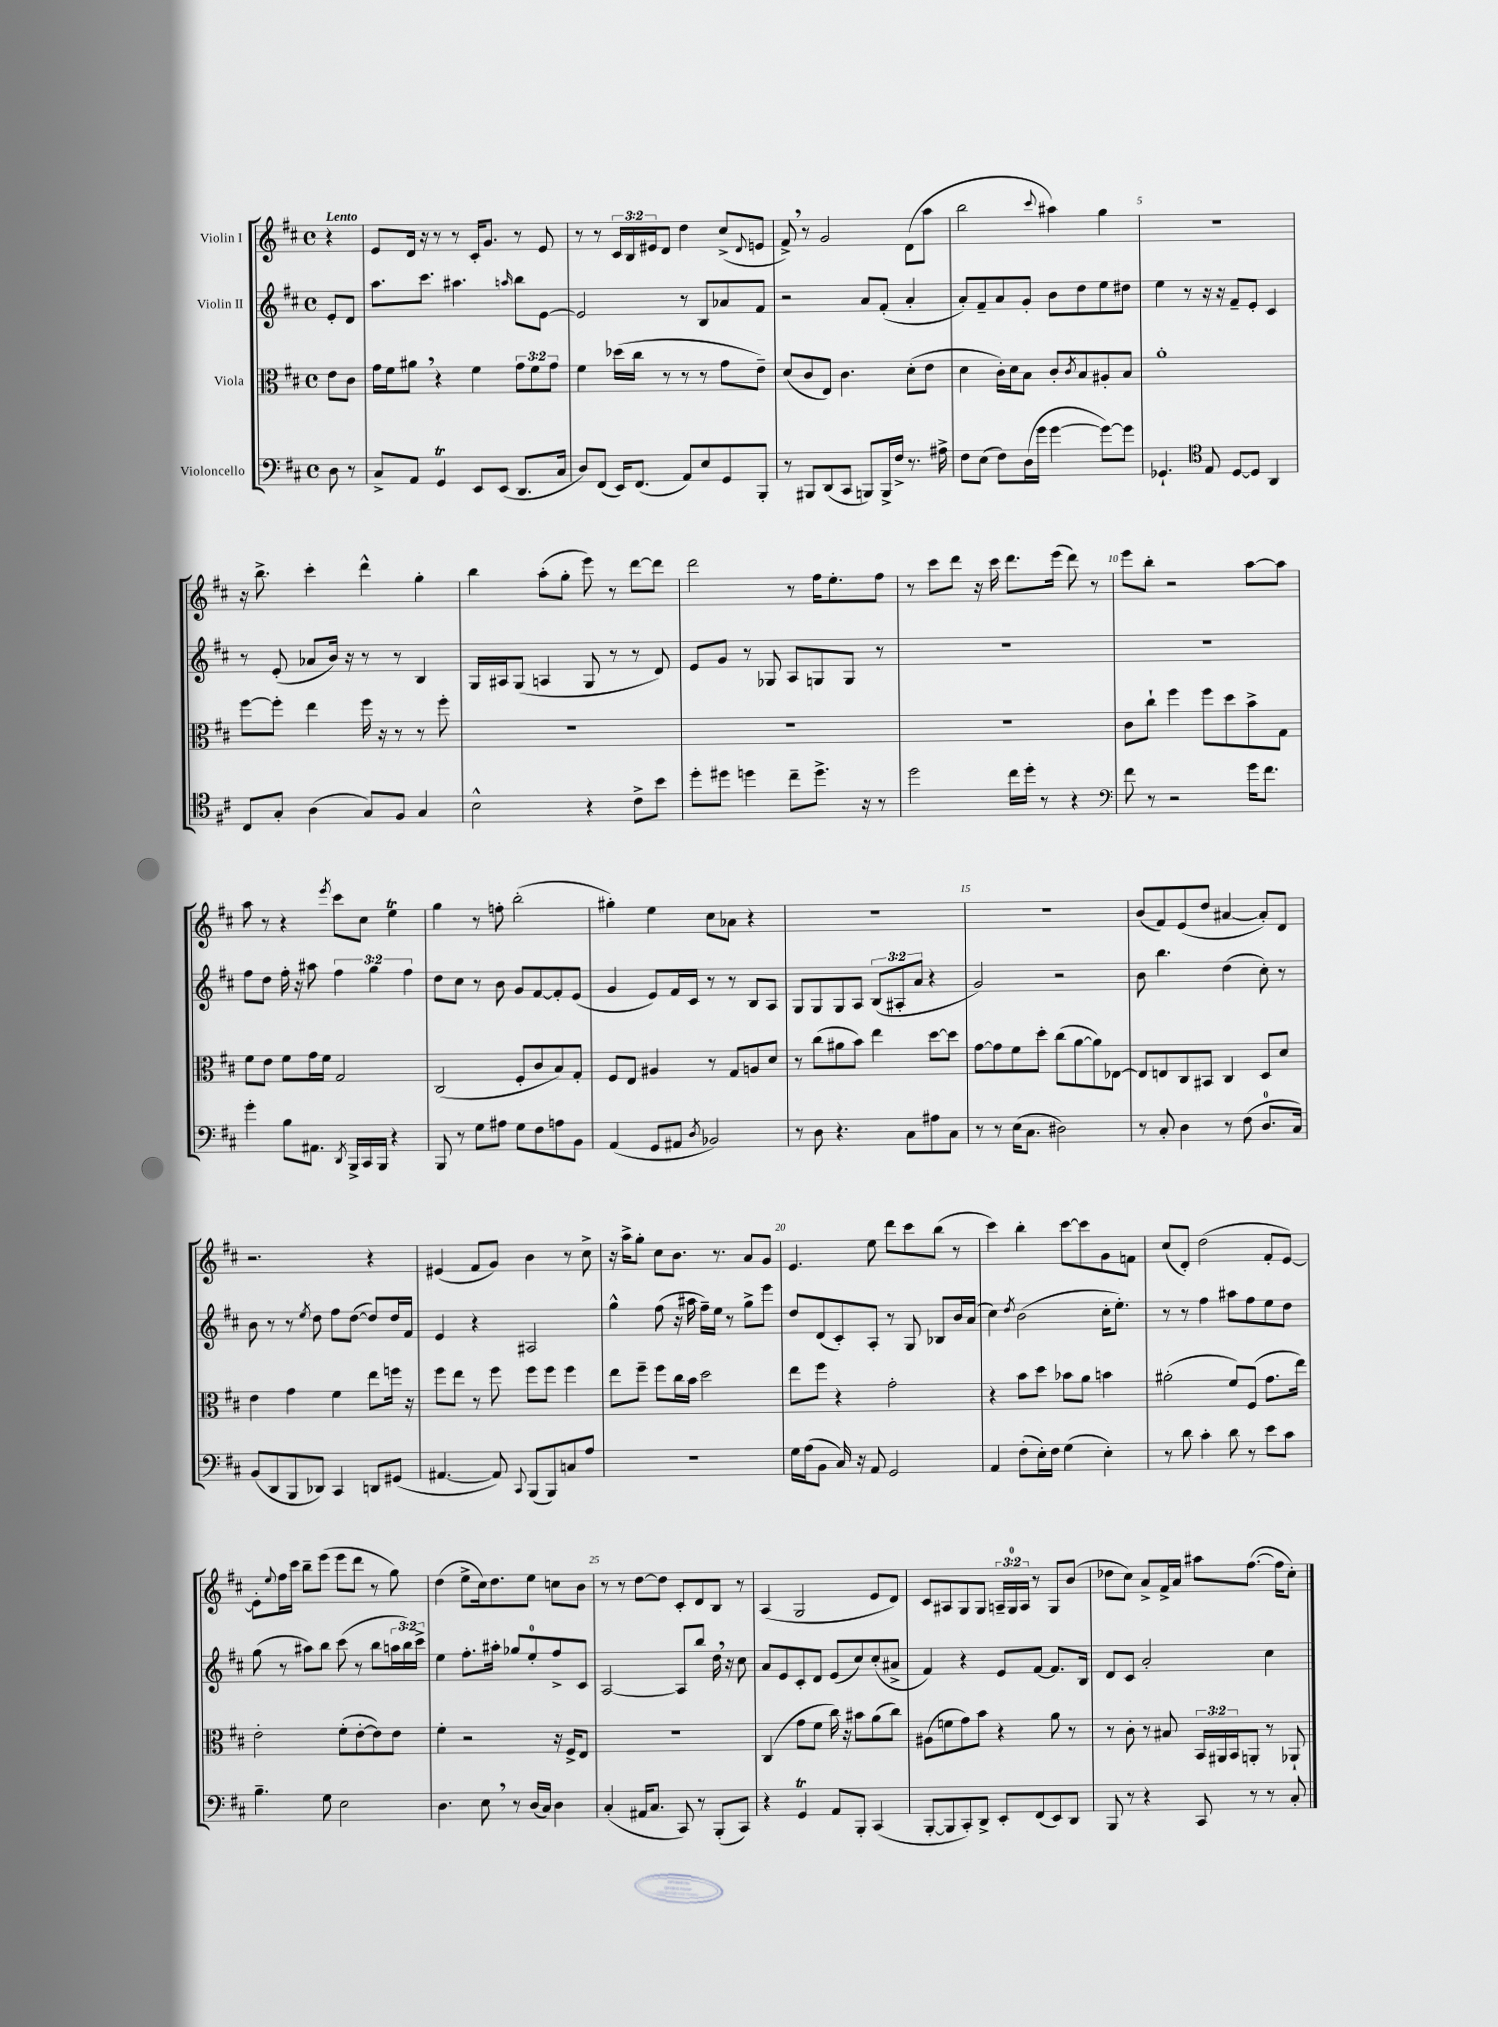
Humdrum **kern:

**kern	**kern	**kern	**kern
*part4	*part3	*part2	*part1
*staff4	*staff3	*staff2	*staff1
*I"Violoncello	*I"Viola	*I"Violin II	*I"Violin I
*clefF4	*clefC3	*clefG2	*clefG2
*k[f#c#]	*k[f#c#]	*k[f#c#]	*k[f#c#]
*M4/4	*M4/4	*M4/4	*M4/4
*met(c)	*met(c)	*met(c)	*met(c)
=	=	=	=
!	!	!	!LO:TX:a:B:t=Lento
8D\	8e\L	8e'/L	4r
8r	8c#\J	8d/J	.
=1	=1	=1	=1
8C#^/L	16g\LL	8.aa\L	8e/L
.	16f#\J	.	.
8AA/J	8a#X,\J	.	16d/Jk
.	.	8.ccc#\J	16r
4GGT/	4r	.	8r
.	.	4.aa#X\	8r
8EE/L	4f#\	.	16c#'/KL
.	.	.	8.g/J
(8EE/J	.	.	.
.	.	16qqaan/	.
8.DD/L	12g\L	8bb\L	8r
.	12f#\	.	.
.	.	[8e\J	8e/
.	12g\J	.	.
16C#/Jk	.	.	.
=2	=2	=2	=2
8D/L)	4f#\	2e/]	8r
(8FF#/J	.	.	8r
16EE/KL)	(16dd-X\LL	.	24c#/LL
.	.	.	24B/
(8.FF#/J	16cc#\JJ	.	.
.	.	.	24e#X/J
.	8r	.	8d/J
8AA/L)	8r	8r	4dd\
8E/	8r	8B/L	.
8GG/	8g\L	8a-X/	(8cc#^/L
.	.	.	8qqd/
8BBB'/J	8e~\J)	8f#/J	8en/J
=3	=3	=3	=3
8r	(8d/L	2r	8f#^,/)
8BBB#X/L	8c#/	.	8r
(8DD/	8E/J)	.	2g/
8CC#/J	4.c#\	.	.
8BBBn/L)	.	8a/L	.
16BBB^/L	.	(8f#'/J	.
16F#^/JJ	.	.	.
8.r	(8d'\L	4a'/	(8d\L
.	8e\J	.	8aa\J
16A#X^\	.	.	.
=4	=4	=4	=4
8F#\L	4d\	8a'/L)	2bb\
(8E\J	.	8f#~/	.
8F#\L)	16c#'\LL)	8a/	.
.	16d\J	.	.
(16D\L	8B\J	8g'/J	.
16g\JJ	.	.	.
.	.	.	8qqccc#/
[4g\	8c#'/L	8b\L	4aa#X\)
.	8qc#/	.	.
.	8B/	8dd\	.
8g\L_)	8A#X'/	8ee\	4gg\
8g\J]	8B/J	8dd#X\J	.
=5	=5	=5	=5
4.GG-X`/	1a'	4ee\	1r
.	.	8r	.
*clefC4	*	*	*
8E/	.	16r	.
.	.	16r	.
[8D/L	.	8f#~/L	.
8D/J]	.	8e'/J	.
4AA/	.	4c#/	.
!!LO:LB:g=z
=6	=6	=6	=6
8C#/L	[8ff#\L	8r	16r
.	.	.	8.bb^\
8G'/J	8ff#'\J]	(8e'/	.
(4A\	4ee\	8a-X/L	4ccc#'\
.	.	16b/Jk)	.
.	.	16r	.
8G/L)	16ff#\	8r	4ddd^^\
.	16r	.	.
8F#/J	8r	8r	.
4G/	8r	4B/	4gg'\
.	8ff#'\	.	.
=7	=7	=7	=7
2B^^\	1r	16G/LL	4bb\
.	.	16A#X/J	.
.	.	(8G/J	.
.	.	4An/	(8aa'\L
.	.	.	8gg'\J
4r	.	8G/	8eee\)
.	.	8r	8r
8c#^\L	.	8r	[8ddd\L
8b\J	.	8d/)	8ddd\J]
=8	=8	=8	=8
8dd'\L	1r	8e/L	2ddd\
8dd#X\J	.	8g/J	.
4ddn\	.	8r	.
.	.	8G-X/	.
8cc#~\L	.	8A/L	8r
8.dd^\J	.	8Gn/	16ff#\KL
.	.	.	8.ee'\
.	.	8G/J	.
16r	.	.	.
8r	.	8r	8ff#\J
=9	=9	=9	=9
2dd\	1r	1r	8r
.	.	.	8ccc#\L
.	.	.	8ddd\J
.	.	.	16r
.	.	.	16ccc#\
16cc#\LL	.	.	8.ddd\L
16dd'\JJ	.	.	.
8r	.	.	.
.	.	.	(16eee\Jk
4r	.	.	8ddd\)
.	.	.	8r
=10	=10	=10	=10
*clefF4	*	*	*
8f#\	8c#\L	1r	8eee\L
8r	8cc#`\J	.	8bb'\J
2r	4ff#\	.	2r
.	8ff#\L	.	.
.	8dd\	.	.
16g\KL	8b^\	.	[8aa\L
8.f#\J	.	.	.
.	8G\J	.	8aa\J]
!!LO:LB:g=z
=11	=11	=11	=11
4g'\	8f#\L	8ff#\L	8aa\
.	8e\J	8dd\J	8r
8B\L	8f#\L	16ff#'\	4r
.	.	16r	.
8.AA#X\J	16g\L	8aa#X\	.
.	16f#\JJ	.	.
.	.	.	8qeee/
.	2G/	6ff#\	8ccc#\L
8qDD/	.	.	.
16BBB^/LL	.	.	.
16CC#/	.	.	8cc#\J
.	.	6gg\	.
16BBB/JJ	.	.	.
4r	.	.	4eeT\
.	.	6ff#\	.
=12	=12	=12	=12
8BBB/	(2C#/	8dd\L	4gg\
8r	.	8cc#\J	.
8G\L	.	8r	8r
8A#X\J	.	8b\	8ffn'\
8G\L	8F#'/L	8g/L	(2bb'\
8F#\	8c#/	[8f#/	.
8An\	8B/)	8f#'/]	.
8BB\J	8G'/J	(8e/J	.
=13	=13	=13	=13
(4AA/	8F#/L	4g/	4gg#X'\)
.	8E/J	.	.
8GG/L	4A#X/	8e/L)	4ee\
8AA#X/J	.	16f#/L	.
.	.	16c#/JJ	.
8qD/	.	.	.
2BB-X/)	8r	8r	8cc#\L
.	8G/L	8r	8a-X\J
.	8An/	8B/L	4r
.	8d/J	8A/J	.
=14	=14	=14	=14
8r	8r	8G/L	1r
8D\	(8cc#\L	8G/	.
4.r	8a#X\	8G/	.
.	8b\J)	8A/J	.
.	4ee\	(12B/L	.
.	.	12A#X'/	.
8C#\L	.	.	.
.	.	12a/J	.
8A#X\	[8dd\L	4r	.
8C#\J	8dd\J]	.	.
=15	=15	=15	=15
8r	[8g\L	2g/)	1r
8r	8g\]	.	.
(16E\KL	8f#\	.	.
8.C#\J	.	.	.
.	8dd'\J	.	.
2D#X\)	(8cc#\L	2r	.
.	[8a\	.	.
.	8a\])	.	.
.	[8E-X\J	.	.
=16	=16	=16	=16
8r	8E-/L]	8b\	(8b/L
8C#'/	8En/	4.bb\	8f#/)
4D\	8C#/	.	(8e/
.	8BB#X/J	.	8dd/J
8r	4C#/	(4dd\	[4a#X/
(8F#\	.	.	.
8.D/L	8D/L	8cc#'\)	8a#'/L])
.	8d/J	8r	8d/J
16C#/Jk)	.	.	.
!!LO:LB:g=z
=17	=17	=17	=17
(8BB/L	4e\	8b\	2.r
8DD/	.	8r	.
8BBB/	4g\	8r	.
.	.	8qee/	.
8DD-X/J)	.	8dd\	.
4CC#/	4f#\	8ff#\L	.
.	.	([8dd\J	.
8DDn/L	8ee\L	8dd/L])	4r
(8GG#X/J	16ffn\Jk	16dd/L	.
.	16r	16f#/JJ	.
=18	=18	=18	=18
[4.AA#X/	8ff#\L	4e/	(4e#X/
.	8ee\J	.	.
.	8r	4r	8f#/L
8AA#/])	8ff#\	.	8g/J)
8qqCC#/	.	.	.
(8BBB/L	8ff#\L	2A#X/	4b\
8BBB/)	8ff#\J	.	.
8Cn/	4ff#\	.	8r
8A/J	.	.	8cc#^\
=19	=19	=19	=19
1r	8ee\L	4gg^^\	16r
.	.	.	16aa^\KL
.	8ff#~\J	.	8gg'\J
.	8ff#\L	(8ff#\	8cc#\L
.	16cc#\L	16r	8.b\J
.	16b\JJ	16aa#X\	.
.	2dd\	16ff#~\LL)	.
.	.	16ee\JJ	8.r
.	.	8r	.
.	.	8gg^\L	8a/L
.	.	8eee\J	8g/J
=20	=20	=20	=20
16G\LL	8ee\L	8dd/L	4.e/
(16A\J	.	.	.
8BB\J	8ff#\J	(8d/	.
16C#/)	4r	8c#'/)	.
16r	.	.	.
8AA/	.	8A'/J	8ee\
2GG/	2g'\	8r	8ddd\L
.	.	8G/	8ccc#\
.	.	8B-X/L	(8bb\J
.	.	16b/L	8r
.	.	(16a/JJ	.
=21	=21	=21	=21
4AA/	4r	4cc#\)	4ccc#\)
.	.	8qdd/	.
(8F#'\L	8b\L	(2b\	4bb'\
16E'\L)	8dd\J	.	.
16F#\JJ	.	.	.
(4G\	8b-X\L	.	[8ccc#\L
.	8a\J	.	8ccc#\]
4E'\)	4bn\	16cc#'\KL	8g\
.	.	8.ee'\J)	.
.	.	.	8fn\J
=22	=22	=22	=22
8r	(2a#X'\	8r	(8cc#/L
8d\	.	8r	8d'/J)
4c#'\	.	4ff#\	(2dd\
8d\	8f#/L)	8aa#X\L	.
8r	(8F#/J	8ff#\	.
8e\L	8.g\L	8ee\	8f#'/L
8c#\J	.	8dd\J	[8e/J)
.	16ee\Jk)	.	.
!!LO:LB:g=z
=23	=23	=23	=23
4.B~\	2e'\	(8gg\	8e'\L]
.	.	.	8qqee/
.	.	8r	16ff#\L
.	.	.	16ccc#\JJ
.	.	8aa#X\L)	8bb~\L
8G\	.	8bb\J	(8eee\J
2E\	(8f#'\L	(8ccc#\	8eee\L
.	[8e'\	8r	8ddd\J
.	8e\])	8bb\L	8r
.	8e\J	24aan\L	8gg\)
.	.	24bb\)	.
.	.	24ccc#^\JJ	.
=24	=24	=24	=24
4.D\	4f#'\	4ee\	(4dd\
.	2r	8.ff#'\L	8ee^\L
8E,\	.	.	16cc#\k)
.	.	16aa#X'\Jk	8.dd\
8r	.	8gg-X/L	.
(16D/LL	.	8ee'/	8ee\J
16C#/JJ)	.	.	.
4D\	16r	8ff#^/	8ccn\L
.	16F#^/KL	.	.
.	8E/J	8c#/J	8b\J
=25	=25	=25	=25
(4C#'/	1r	[2A/	8r
.	.	.	8r
16AA#X/KL	.	.	[8dd\L
8.C#/J	.	.	.
.	.	.	8dd\J]
8CC#/)	.	8A/L]	8c#'/L
8r	.	8bb/J	8d/
(8BBB'/L	.	16dd,\	8B/J
.	.	16r	.
8CC#/J)	.	8cc#\	8r
=26	=26	=26	=26
4r	(4C#/	8a/L	(4A/
.	.	8e/	.
4GGT/	8g\L	8c#'/	2G/
.	8f#\J	8d/J	.
8AA/L	16cc#\)	(8e/L	.
.	16r	.	.
8BBB'/J	8b#X\L	8cc#/)	.
(4CC#/	(8a\	(8cc#'/	8e/L
.	8cc#\J)	8a#X^/J	8d/J)
=27	=27	=27	=27
[8BBB'/L	(8A#X\L	4f#/)	8c#/L
8BBB/]	8fn\	.	8A#X/
8CC#'/)	8g\)	4r	8G/
8DD^/J	8b\J	.	8G/J
8EE'/L	4r	8e/L	24An~/LL
.	.	.	24G/
.	.	.	24A/JJ
(8FF#/	.	[8f#/J	8r
8EE/)	8a\	8.f#/L]	8G/L
8DD/J	8r	.	(8b/J
.	.	16B/Jk	.
=28	=28	=28	=28
8BBB/	8r	8d/L	8dd-X\L
8r	8c#'\	8c#/J	8cc#\J)
4r	8r	2a'/	8a^/L
.	8B#X/	.	16f#^/L
.	.	.	16a/JJ
8CC#/	24BB/LL	.	8aa#X\L
.	24AA#X/	.	.
.	24BB/J	.	.
8r	8AAn'/J	.	([8.ff#\J
8r	8r	4cc#\	.
.	.	.	16ff#\KL]
8C#'/	8AA-X`/	.	8cc#'\J)
==	==	==	==
*-	*-	*-	*-
